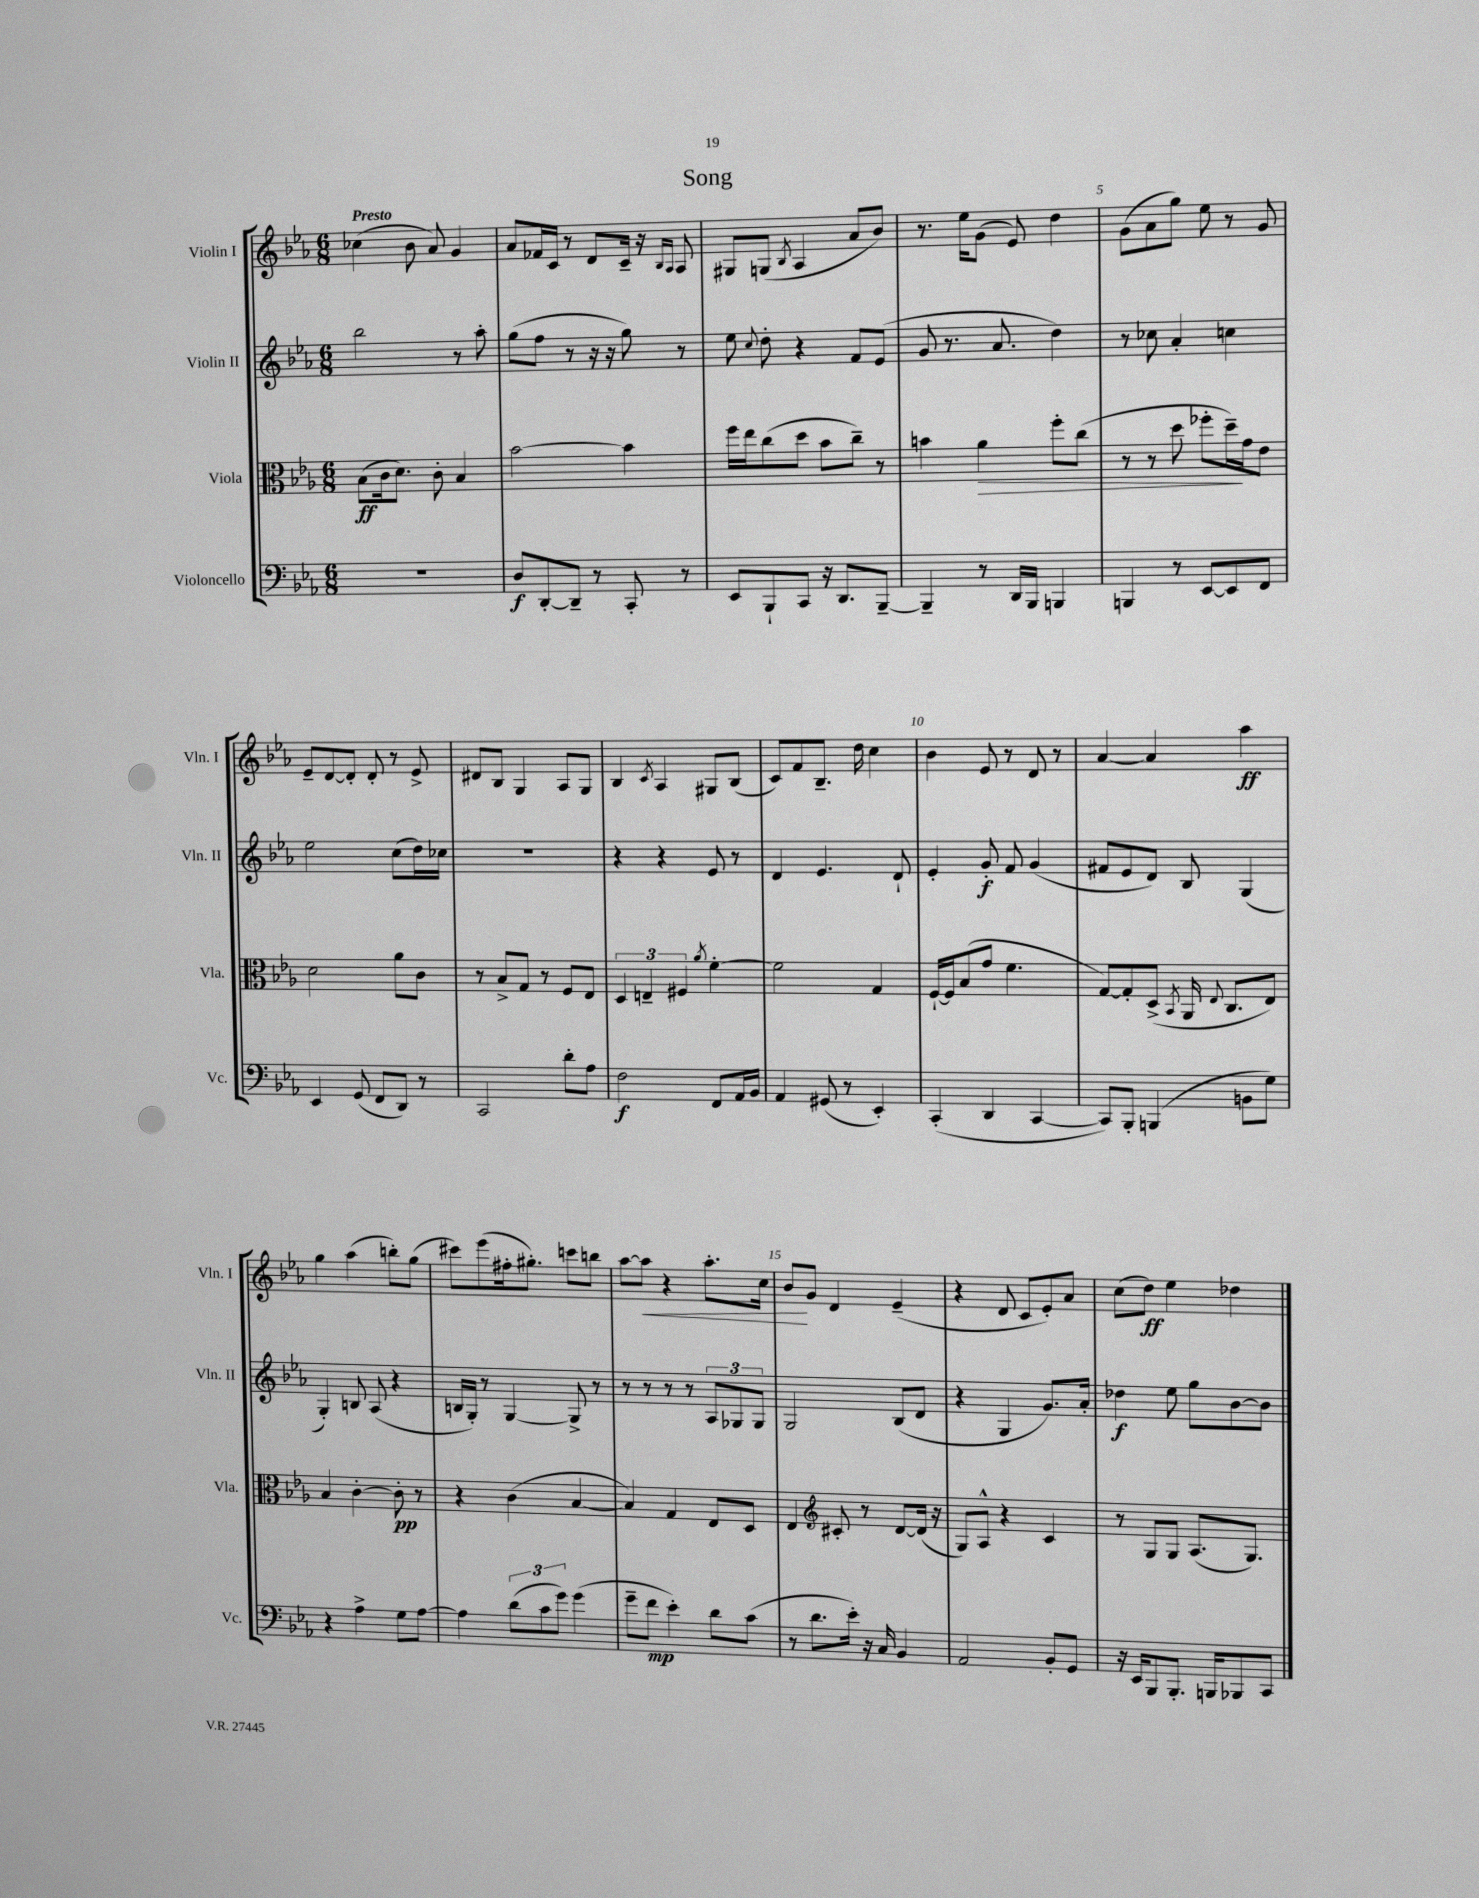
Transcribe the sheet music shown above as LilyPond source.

\header { title = "Song" }
<<
\new StaffGroup <<
\new Staff = "s0" \with { instrumentName = "Violin I" shortInstrumentName = "Vln. I" } {
    \clef treble \key ees \major \numericTimeSignature \time 6/8 \tempo "Presto"
    \autoBeamOff ces''4( bes'8 aes'8) g'4 |
    aes'8[ fes'16 c'16] r8 d'8[ c'16]-- r16 \grace { bes16[ aes16] } aes8 |
    gis8[ g8]( \acciaccatura { bes8 } aes4 aes'8[ bes'8]) |
    r8. ees''16[ g'8]( ees'8) d''4 |
    g'8[( aes'8 g''8]) ees''8 r8 g'8 |
    ees'8[-- d'8~ d'8]-. d'8-. r8 ees'8-> |
    dis'8[ bes8] g4 aes8[ g8] |
    bes4 \acciaccatura { c'8 } aes4 gis8[ bes8]( |
    c'8[) f'8 bes8.]-- d''16 c''4 |
    bes'4 ees'8 r8 d'8 r8 |
    aes'4~ aes'4 aes''4\ff |
    g''4 aes''4( b''8[-.) g''8]( |
    cis'''8[) ees'''8( fis''16-. gis''8.]-.) c'''8[ b''8] |
    aes''8[~ aes''8]\< r4 aes''8.[-. c''16] |
    bes'8[\! g'8] d'4 ees'4--( |
    r4 d'8 c'8[ ees'8-.) aes'8] |
    c''8[( d''8]\ff) ees''4 des''4 \bar "|." |
}
\new Staff = "s1" \with { instrumentName = "Violin II" shortInstrumentName = "Vln. II" } {
    \clef treble \key ees \major \numericTimeSignature \time 6/8
    \autoBeamOff bes''2 r8 aes''8-. |
    g''8[( f''8] r8 r16 r16 g''8) r8 |
    ees''8 \appoggiatura { c''8 } d''8-. r4 f'8[ ees'8]( |
    g'8 r8. aes'8. d''4) |
    r8 ces''8 aes'4-. c''4 |
    ees''2 c''8[( d''16) ces''16] |
    R2. |
    r4 r4 ees'8 r8 |
    d'4 ees'4. d'8-! |
    ees'4-. g'8-.\f f'8 g'4( |
    fis'8[ ees'8 d'8]) bes8 g4( |
    g4-.) b8 aes8( r4 |
    b16[ g16]-.) r8 g4~ g8-> r8 |
    r8 r8 r8 r8 \tuplet 3/2 { aes8[ ges8 ges8] } |
    g2 bes8[( d'8] |
    r4 g4 g'8.[) aes'16]-. |
    des''4\f ees''8 g''8[ bes'8~ bes'8] \bar "|." |
}
\new Staff = "s2" \with { instrumentName = "Viola" shortInstrumentName = "Vla." } {
    \clef alto \key ees \major \numericTimeSignature \time 6/8
    \autoBeamOff bes8[\ff( c'16 d'8.]) c'8-. bes4 |
    bes'2~ bes'4 |
    f''16[ ees''16 c''8( d''8] bes'8[ c''8]--) r8 |
    b'4 aes'4\> f''8[-. c''8]( |
    r8 r8 d''8 fes''8[-. d''16--\!) g'16 ees'8] |
    d'2 aes'8[ c'8] |
    r8 bes8[-> g8] r8 f8[ ees8] |
    \tuplet 3/2 { d4 e4-- fis4 } \acciaccatura { aes'8 } f'4~-. |
    f'2 g4 |
    f16[~-! f16 bes8( g'8] f'4. |
    g8[~) g8-. d8]->( \acciaccatura { bes,8 } aes,16 \appoggiatura { ees8 } c8.[ ees8]) |
    bes4 c'4~-. c'8-.\pp r8 |
    r4 c'4( bes4~ |
    bes4) g4 ees8[ d8] |
    ees4 \clef treble cis'8-. r8 d'8[~ d'16]( r16 |
    g8[) aes8]-^ r4 c'4 |
    r8 g8[ g8] aes8.[( g8.]) \bar "|." |
}
\new Staff = "s3" \with { instrumentName = "Violoncello" shortInstrumentName = "Vc." } {
    \clef bass \key ees \major \numericTimeSignature \time 6/8
    \autoBeamOff R2. |
    d8[\f d,8~-. d,8]-- r8 c,8-. r8 |
    ees,8[ bes,,8-! c,8] r16 d,8.[ bes,,8]~-- |
    bes,,4-- r8 d,16[ bes,,16] b,,4 |
    b,,4 r8 ees,8[~ ees,8 f,8] |
    ees,4 g,8( f,8[ d,8]) r8 |
    c,2 d'8[-. aes8] |
    f2\f f,8[ aes,16 bes,16] |
    aes,4 gis,8( r8 ees,4-.) |
    c,4-.( d,4 c,4~ |
    c,8[) bes,,8]-. b,,4( b,8[ g8]) |
    r4 aes4-> g8[ aes8]~ |
    aes4 \tuplet 3/2 { d'8[( c'8 g'8]) } g'4( |
    g'8[-- f'8]\mp ees'4-.) d'8[ c'8]( |
    r8 d'8.[ ees'16]-.) r16 c16 bes,4 |
    aes,2 bes,8[-. g,8] |
    r16 ees,16[ bes,,8 bes,,8.]-. b,,16[ bes,,8 c,8] \bar "|." |
}
>>
>>
\layout { \context { \Score \override BarNumber.break-visibility = ##(#f #t #t) barNumberVisibility = #(every-nth-bar-number-visible 5) } }
